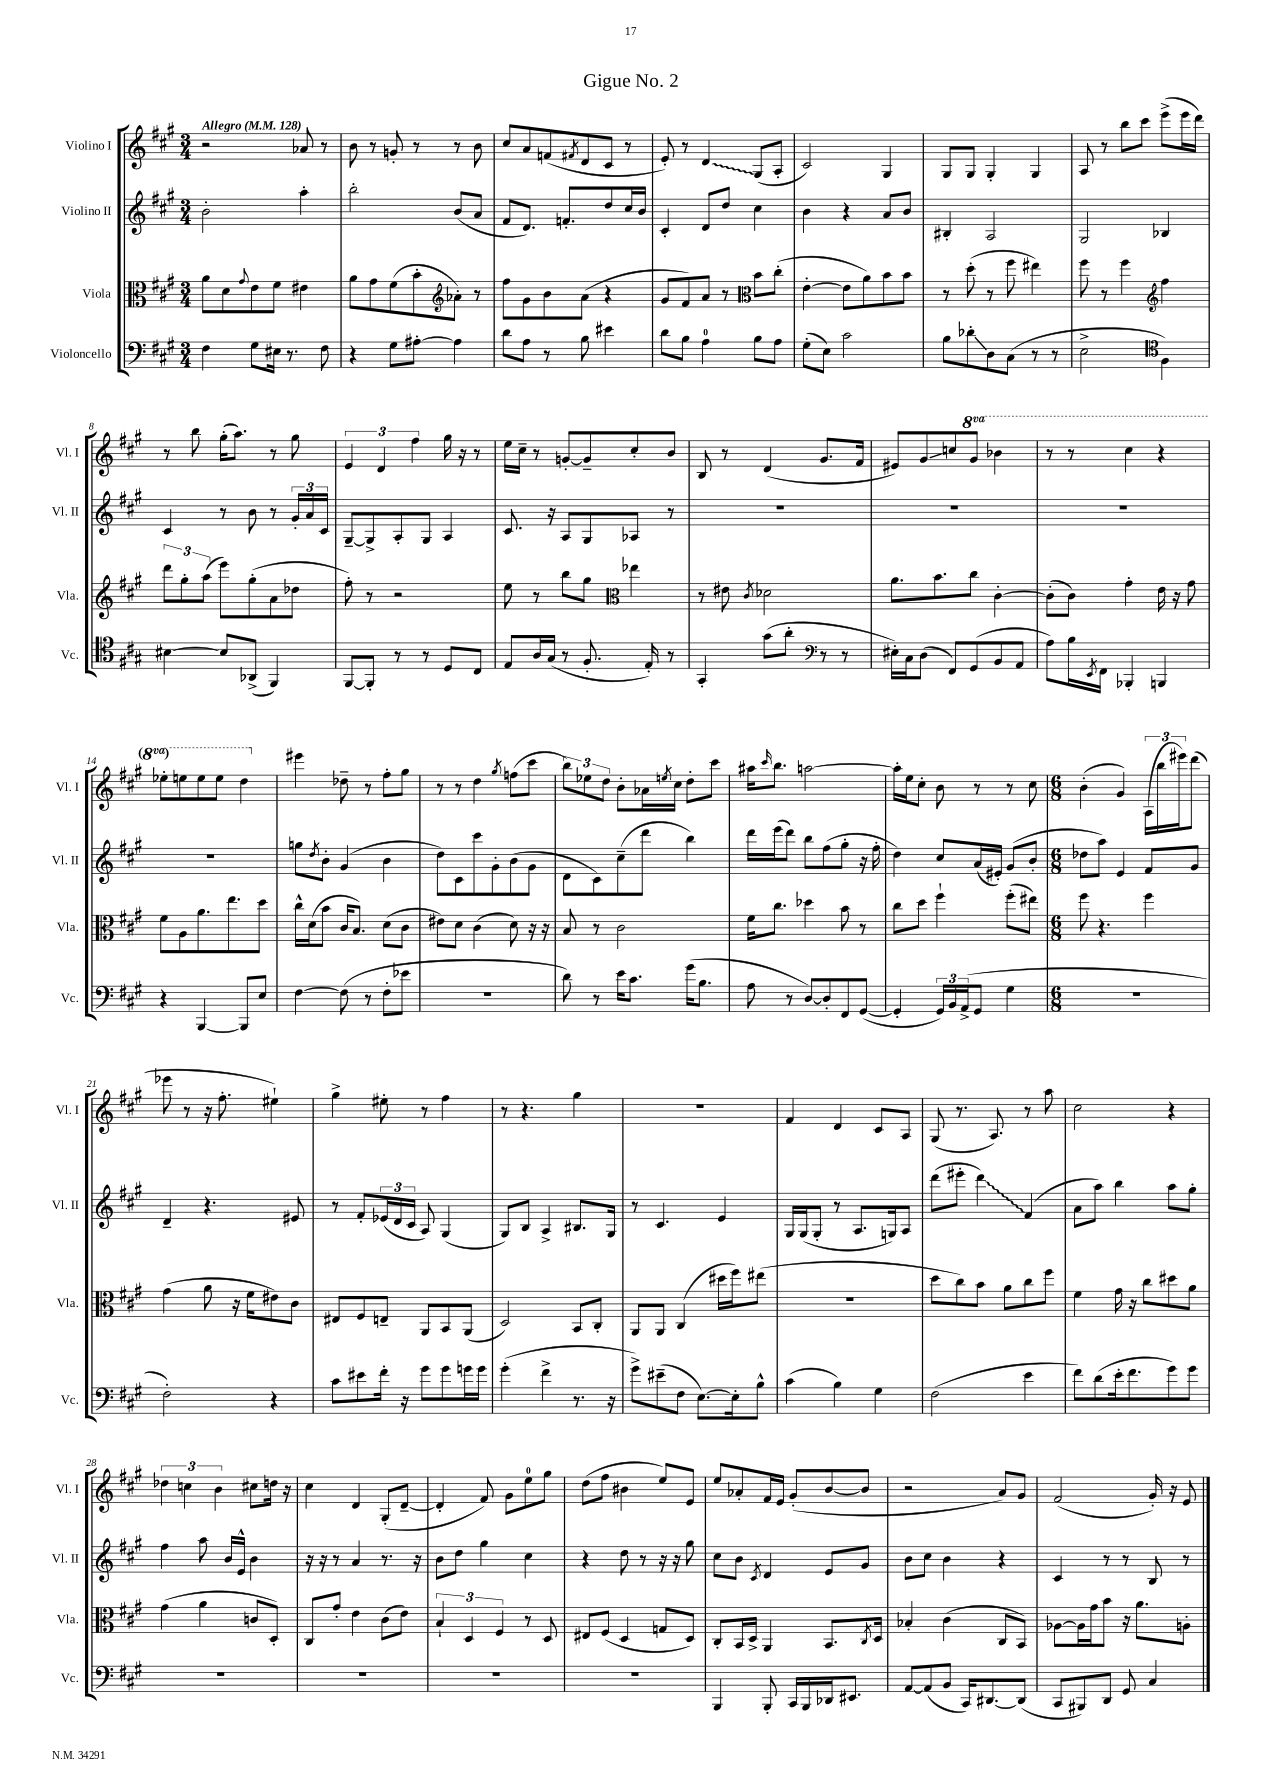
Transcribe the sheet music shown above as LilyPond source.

\header { title = "Gigue No. 2" }
<<
\new StaffGroup <<
\new Staff = "s0" \with { instrumentName = "Violino I" shortInstrumentName = "Vl. I" } {
    \clef treble \key a \major \numericTimeSignature \time 3/4 \set Staff.ottavationMarkups = #ottavation-simple-ordinals \tempo "Allegro" 4 = 128
    r2 aes'8 r8 |
    b'8 r8 g'8-. r8 r8 b'8 |
    cis''8 a'8 f'8( \acciaccatura { fis'8 } d'8 cis'8 r8 |
    e'8-.) r8 \once \override Glissando.style = #'zigzag d'4\glissando gis8( a8-. |
    cis'2) gis4 |
    gis8 gis8 gis4-. gis4 |
    a8 r8 b''8 cis'''8 e'''8->( e'''16 d'''16) |
    r8 b''8 gis''16-.( a''8.) r8 gis''8 |
    \tuplet 3/2 { e'4 d'4 fis''4 } gis''16 r16 r8 |
    e''16 cis''16-- r8 g'8~-. g'8-- cis''8-. b'8 |
    b8 r8 d'4( gis'8. fis'16 |
    eis'8) gis'8\glissando c''8 \ottava #1 gis''8 bes''4 |
    r8 r8 cis'''4 r4 |
    ees'''8-. e'''8 e'''8 e'''8 d'''4 \ottava #0 |
    eis'''4 des''8-- r8 fis''8-. gis''8 |
    r8 r8 d''4 \acciaccatura { gis''8 } f''8( cis'''8 |
    \tuplet 3/2 { b''8) ees''8 d''8 } b'8-. aes'16 \acciaccatura { e''8 } cis''16 d''8-. cis'''8 |
    ais''16 \grace { cis'''16 } b''8. a''2~ |
    a''16-. e''16 cis''8-. b'8 r8 r8 cis''8 |
    \numericTimeSignature \time 6/8 b'4-.( gis'4) \tuplet 3/2 { a16( b''16 eis'''16) } d'''8( |
    ees'''8 r8 r16 fis''8.-. eis''4-!) |
    gis''4-> eis''8-. r8 fis''4 |
    r8 r4. gis''4 |
    R2. |
    fis'4 d'4 cis'8 a8 |
    gis8( r8. a8.) r8 a''8 |
    cis''2 r4 |
    \tuplet 3/2 { des''4 c''4 b'4 } cis''8 d''16 r16 |
    cis''4 d'4 gis8-.( d'8~-- |
    d'4-. fis'8) gis'8 e''8-0 gis''8 |
    d''8( fis''8 bis'4 e''8) e'8 |
    e''8 aes'8-. fis'16 e'16 gis'8-.( b'8~ b'8 |
    r2 a'8) gis'8 |
    fis'2( gis'16-.) r16 e'8 \bar "|." |
}
\new Staff = "s1" \with { instrumentName = "Violino II" shortInstrumentName = "Vl. II" } {
    \clef treble \key a \major \numericTimeSignature \time 3/4
    b'2-. a''4-. |
    b''2-. b'8( a'8 |
    fis'8 d'8.) f'8.-. d''8 cis''16 b'16 |
    cis'4-. d'8 d''8 cis''4 |
    b'4 r4 a'8 b'8 |
    bis4-. a2 |
    gis2 bes4 |
    cis'4 r8 b'8 r8 \tuplet 3/2 { gis'16-. a'16 cis'16 } |
    gis8~-- gis8-> a8-. gis8 a4 |
    cis'8. r16 a8 gis8 aes8 r8 |
    R2. |
    R2. |
    R2. |
    R2. |
    g''8 \acciaccatura { d''8 } b'8-. gis'4( b'4 |
    d''8) cis'8 cis'''8 gis'8-. b'8( gis'8 |
    d'8 cis'8) cis''8--( d'''8 b''4) |
    d'''16 e'''16( d'''8) b''8 fis''8( gis''8-. r16 fis''16-. |
    d''4) cis''8 a'16( eis'16-.) gis'8( b'8-. |
    \numericTimeSignature \time 6/8 des''8 a''8) e'4 fis'8 gis'8 |
    d'4-- r4. eis'8 |
    r8 fis'8-. \tuplet 3/2 { ees'16( d'16 cis'16 } a8) gis4( |
    gis8) b8 a4-> bis8. gis16 |
    r8 cis'4. e'4 |
    gis16 gis16( gis8-. r8 a8. g16) a8 |
    d'''8( eis'''8-. \once \override Glissando.style = #'zigzag d'''4\glissando) fis'4( |
    a'8 a''8) b''4 a''8 gis''8-. |
    fis''4 a''8 b'16 e'16-^ b'4 |
    r16 r16 r8 a'4 r8. r16 |
    b'8 d''8 gis''4 cis''4 |
    r4 d''8 r8 r16 r16 gis''8 |
    cis''8 b'8 \acciaccatura { cis'8 } d'4 e'8 gis'8 |
    b'8 cis''8 b'4 r4 |
    cis'4 r8 r8 b8 r8 \bar "|." |
}
\new Staff = "s2" \with { instrumentName = "Viola" shortInstrumentName = "Vla." } {
    \clef alto \key a \major \numericTimeSignature \time 3/4
    a'8 d'8 \appoggiatura { gis'8 } e'8 fis'8 eis'4 |
    a'8 gis'8 fis'8( b'8-. aes'8-.) r8 |
    \clef treble fis''8 gis'8 b'8 a'8( r4 |
    gis'8 fis'8) a'8 r8 b'8 cis''8-.( |
    \clef alto e'4~-. e'8 a'8) b'8 b'8 |
    r8 d''8-.( r8 fis''8 eis''4) |
    fis''8 r8 fis''4 fis''4 |
    \clef treble \tuplet 3/2 { d'''8 gis''8-. a''8( } e'''8) gis''8-.( a'8 des''8 |
    fis''8-.) r8 r2 |
    e''8 r8 b''8 gis''8 ees''4 |
    \clef alto r8 eis'8 \acciaccatura { cis'8 } des'2 |
    a'8. b'8. cis''8 cis'4~-. |
    cis'8-.( cis'8) gis'4-. e'16 r16 gis'8 |
    fis'8 a8 a'8. e''8. d''8 |
    cis''16-^ d'16( b'8 cis'16 b8.) d'8( cis'8 |
    eis'8) d'8 cis'4( d'8) r16 r16 |
    b8 r8 cis'2 |
    fis'16 cis''8. des''4 b'8 r8 |
    cis''8 d''8 fis''4-! fis''8-.( eis''8) |
    \numericTimeSignature \time 6/8 fis''8 r4. fis''4 |
    gis'4( a'8 r16 fis'16 eis'8) cis'8 |
    eis8 fis8 e8-- a,8 b,8 a,8( |
    d2) b,8 cis8-. |
    a,8 a,8 cis4( dis''16 fis''16) eis''8( |
    R2. |
    d''8 cis''8) b'8 a'8 cis''8 fis''8 |
    fis'4 gis'16 r16 cis''8 dis''8 a'8 |
    gis'4( a'4 c'8 d8-.) |
    cis8 gis'8-. e'4 cis'8( e'8) |
    \tuplet 3/2 { b4-! d4 fis4 } r8 d8 |
    eis8 fis8( d4 g8 d8) |
    cis8-. b,16 d16-> a,4 b,8. \acciaccatura { cis8 } d16 |
    bes4-. cis'4( cis8 b,8) |
    aes8~ aes16 gis'16 b'8 r16 a'8. a8-. \bar "|." |
}
\new Staff = "s3" \with { instrumentName = "Violoncello" shortInstrumentName = "Vc." } {
    \clef bass \key a \major \numericTimeSignature \time 3/4
    fis4 gis8 eis16 r8. fis8 |
    r4 gis8 ais8~-. ais4 |
    d'8 a8 r8 b8 eis'4 |
    d'8 b8 a4-0 b8 a8 |
    gis8-.( e8) cis'2 |
    b8 des'8-.\glissando d8 cis8( r8 r8 |
    e2-> fis4) |
    \clef tenor bis4~ bis8 aes,8->( fis,4) |
    fis,8~ fis,8-. r8 r8 d8 cis8 |
    e8 a16 gis16( r8 fis8.-. e16-.) r8 |
    gis,4-. gis'8( a'8-. r8 r8 |
    \clef bass eis16-.) cis16 d8( fis,8) gis,8( b,8 a,8 |
    a8) b16 \acciaccatura { e,8 } fis,16 bes,,4-. b,,4 |
    r4 b,,4~ b,,8 e8 |
    fis4~ fis8( r8 fis8-. ees'8 |
    R2. |
    d'8) r8 e'16 cis'8. gis'16( b8. |
    a8 r8 d8~) d8-. fis,8 gis,8~( |
    gis,4-. \tuplet 3/2 { gis,16) b,16 a,16->( } gis,8 gis4 |
    \numericTimeSignature \time 6/8 R2. |
    fis2-.) r4 |
    cis'8 eis'8 fis'16-. r16 gis'8 gis'8 g'16 g'16 |
    gis'4-.( fis'4-> r8. r16 |
    gis'8->) eis'8--( fis8 e8.~) e16-. b8-^ |
    cis'4( b4) gis4 |
    fis2( e'4 |
    fis'8) d'8( e'16-. fis'8. gis'8) gis'8 |
    R2. |
    R2. |
    R2. |
    R2. |
    b,,4 b,,8-. cis,16 b,,16 des,16 eis,8. |
    a,8~ a,8( b,8 cis,16) dis,8.~ dis,8( |
    cis,8 bis,,8) d,8 gis,8 cis4 \bar "|." |
}
>>
>>
